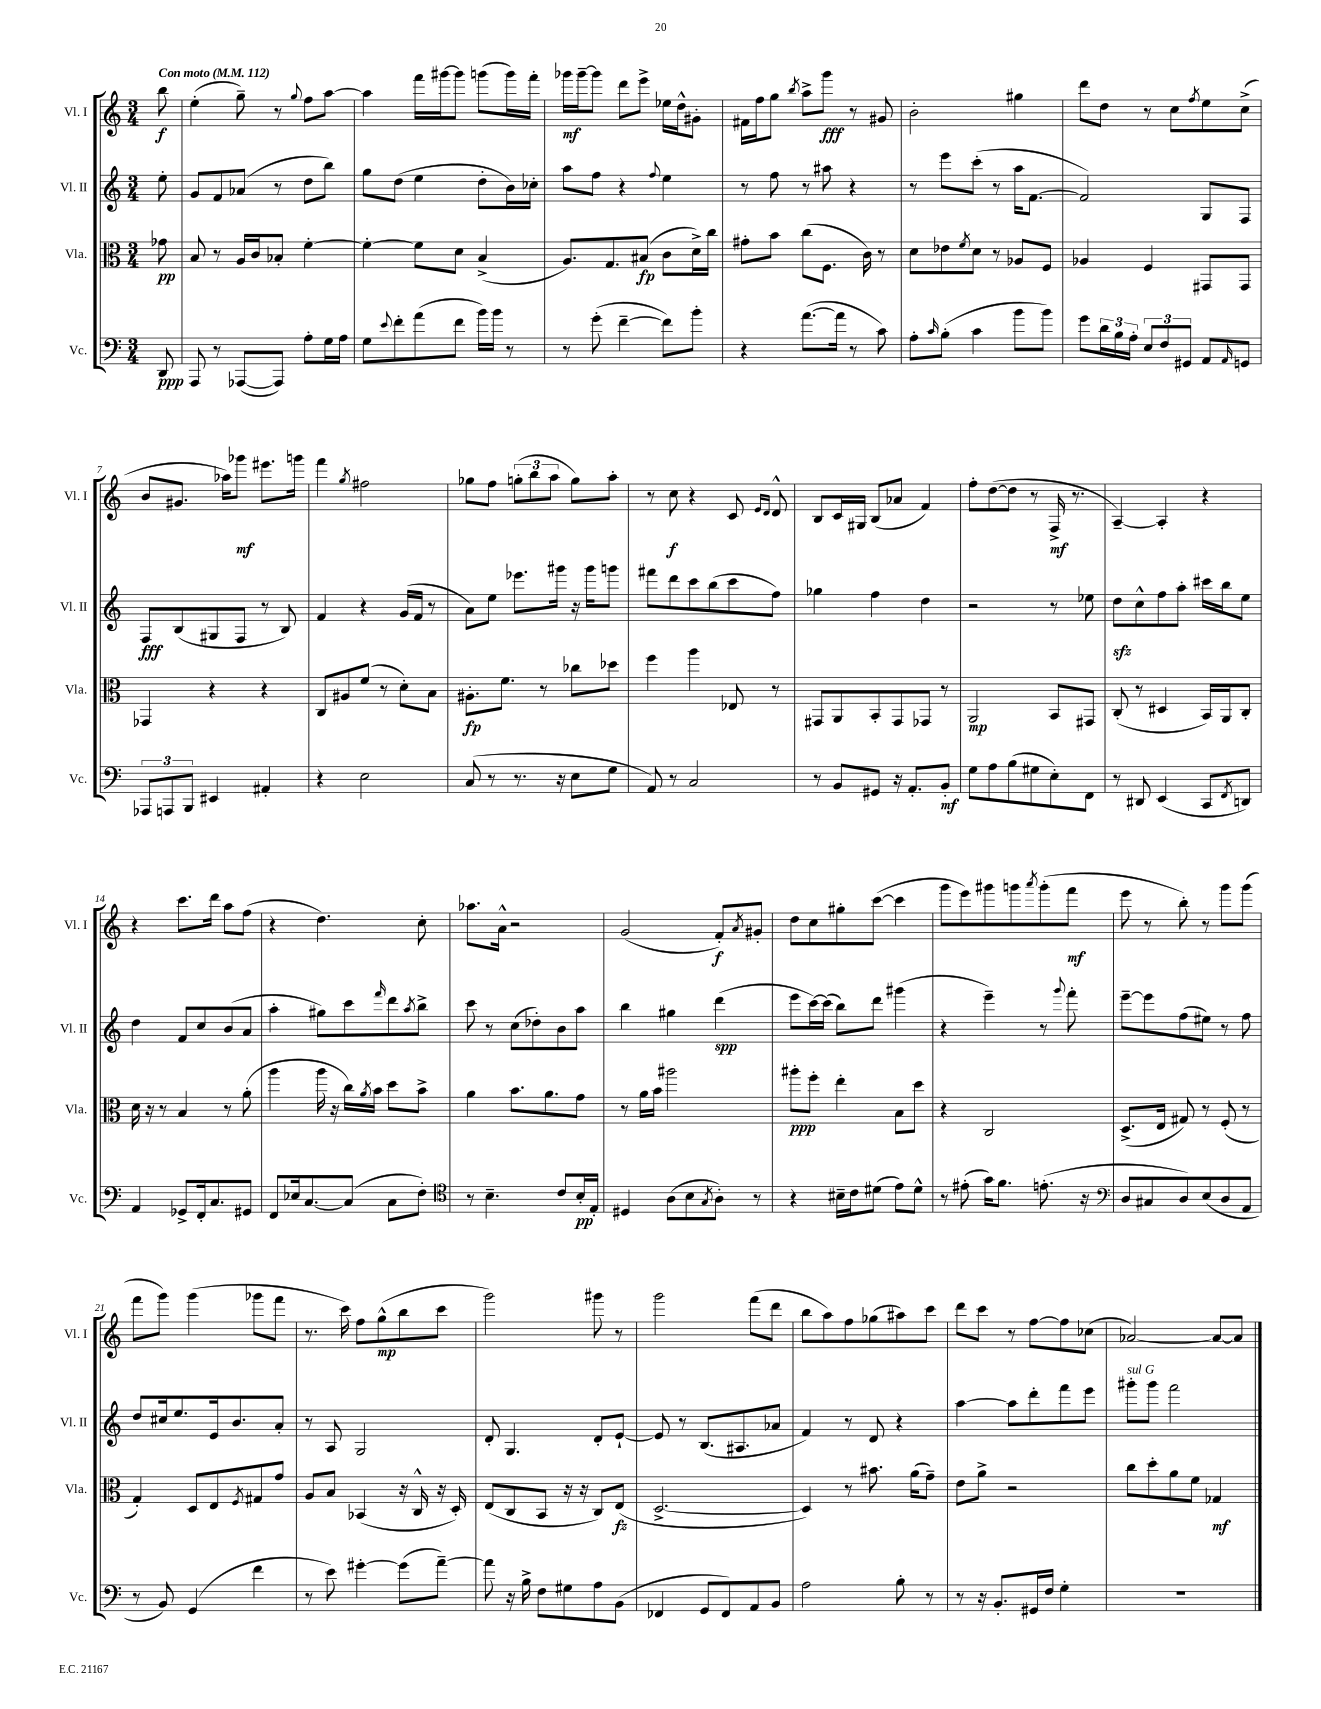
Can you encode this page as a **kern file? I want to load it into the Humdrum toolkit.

**kern	**dynam	**kern	**dynam	**kern	**dynam	**kern	**dynam
*part4	*part4	*part3	*part3	*part2	*part2	*part1	*part1
*staff4	*staff4	*staff3	*staff3	*staff2	*staff2	*staff1	*staff1
*I"Vc.	*	*I"Vla.	*	*I"Vl. II	*	*I"Vl. I	*
*I'Vc.	*	*I'Vla.	*	*I'Vl. II	*	*I'Vl. I	*
*clefF4	*	*clefC3	*	*clefG2	*	*clefG2	*
*k[]	*	*k[]	*	*k[]	*	*k[]	*
*M3/4	*	*M3/4	*	*M3/4	*	*M3/4	*
*MM112	*	*MM112	*	*MM112	*	*MM112	*
=	=	=	=	=	=	=	=
!	!	!	!	!	!	!LO:TX:a:B:t=Con moto	!
8DD/	ppp	8g-X\	pp	8ee'\	.	8bb\	f
=1	=1	=1	=1	=1	=1	=1	=1
8AAA/	.	8B/	.	8g/L	.	(4ee'\	.
8r	.	8r	.	8f/	.	.	.
([8AAA-X/L	.	16A/LL	.	(8a-X/J	.	8gg~\)	.
.	.	16c/J	.	.	.	.	.
8AAA-/J])	.	8B-X'/J	.	8r	.	8r	.
.	.	.	.	.	.	8qqgg/	.
8A'\L	.	[4f'\	.	8dd\L	.	8ff\L	.
16G\L	.	.	.	8bb\J)	.	[8aa\J	.
16A\JJ	.	.	.	.	.	.	.
=2	=2	=2	=2	=2	=2	=2	=2
8G\L	.	4f'\_	.	8gg\L	.	4aa\]	.
8qqe/	.	.	.	.	.	.	.
8f'\	.	.	.	(8dd\J	.	.	.
(8a\	.	8f\L]	.	4ee\	.	16fff\LL	.
.	.	.	.	.	.	[16ggg#X\J	.
8f\J	.	8d\J	.	.	.	8ggg#\J]	.
16b\LL)	.	(4B^/	.	8dd'\L	.	(8gggn\L	.
16b\JJ	.	.	.	.	.	.	.
8r	.	.	.	16b\L)	.	16ggg\L)	.
.	.	.	.	16cc-X'\JJ	.	16fff'\JJ	.
=3	=3	=3	=3	=3	=3	=3	=3
8r	.	8.A/L)	.	8aa\L	.	16ggg-X\LL	mf
.	.	.	.	.	.	[16ggg-~\J	.
(8g'\	.	.	.	8ff\J	.	8ggg-\J]	.
.	.	8.G/	.	.	.	.	.
[4f~\	.	.	.	4r	.	8ddd\L	.
.	.	(8B#X/J	fp	.	.	8eee^\J	.
.	.	.	.	8qqff/	.	.	.
8f\L])	.	8c\L	.	4ee\	.	16ee-X\LL	.
.	.	.	.	.	.	16dd^^\J	.
8b'\J	.	16d^\L)	.	.	.	8g#X'\J	.
.	.	16cc\JJ	.	.	.	.	.
=4	=4	=4	=4	=4	=4	=4	=4
4r	.	8g#X'\L	.	8r	.	16f#X\LL	.
.	.	.	.	.	.	16ff\J	.
.	.	8b\J	.	8ff\	.	8gg\J	.
.	.	.	.	.	.	8qbb/	.
([8.a\L	.	(8cc\L	.	8r	.	8aa^\L	.
.	.	8.F\J	.	8aa#X\	.	8ggg\J	fff
16a\Jk]	.	.	.	.	.	.	.
8r	.	.	.	4r	.	8r	.
.	.	16c\)	.	.	.	.	.
8c\)	.	8r	.	.	.	8g#X/	.
=5	=5	=5	=5	=5	=5	=5	=5
8A'\L	.	8d\L	.	8r	.	2b'\	.
16qqc/	.	.	.	.	.	.	.
(8B'\J	.	8e-X\	.	8eee\L	.	.	.
.	.	8qf/	.	.	.	.	.
4c\	.	8d\J	.	(8ccc'\J	.	.	.
.	.	8r	.	8r	.	.	.
8b\L	.	8A-X/L	.	16aa\KL	.	4gg#X\	.
.	.	.	.	[8.f\J	.	.	.
8b\J)	.	8F/J	.	.	.	.	.
=6	=6	=6	=6	=6	=6	=6	=6
8g\L	.	4A-X/	.	2f/])	.	8ddd\L	.
24d\L	.	.	.	.	.	8dd\J	.
24B\	.	.	.	.	.	.	.
24A'\JJ	.	.	.	.	.	.	.
12E/L	.	4F/	.	.	.	8r	.
12F/	.	.	.	.	.	.	.
.	.	.	.	.	.	8cc\L	.
12GG#X/J	.	.	.	.	.	.	.
.	.	.	.	.	.	8qff/	.
8AA/L	.	8GG#X/L	.	8G/L	.	8ee\	.
16qqAA/	.	.	.	.	.	.	.
8GGn/J	.	8GG#/J	.	8F/J	.	(8cc^\J	.
!!LO:LB:g=z
=7	=7	=7	=7	=7	=7	=7	=7
12AAA-X/L	.	4GG-X/	.	8F/L	fff	8b/L	.
12AAAn/	.	.	.	.	.	.	.
.	.	.	.	(8B/	.	8.g#X/J	.
12BBB/J	.	.	.	.	.	.	.
4EE#X/	.	4r	.	8G#X/	.	.	.
.	.	.	.	.	.	16aa-X\KL)	.
.	.	.	.	8F/J	.	8ggg-X\J	mf
4AA#X'/	.	4r	.	8r	.	8.eee#X\L	.
.	.	.	.	8B/)	.	.	.
.	.	.	.	.	.	16gggn\Jk	.
=8	=8	=8	=8	=8	=8	=8	=8
4r	.	8C/L	.	4f/	.	4fff\	.
.	.	8A#X/	.	.	.	.	.
.	.	.	.	.	.	8qgg/	.
2E\	.	(8f/J	.	4r	.	2ff#X\	.
.	.	8r	.	.	.	.	.
.	.	8d'\L)	.	(16g/LL	.	.	.
.	.	.	.	16f/JJ	.	.	.
.	.	8B\J	.	8r	.	.	.
=9	=9	=9	=9	=9	=9	=9	=9
(8C/	.	8.A#X'\L	fp	8a\L)	.	8gg-X\L	.
8r	.	.	.	8ee\J	.	8ff\J	.
.	.	8.f\J	.	.	.	.	.
8.r	.	.	.	8.eee-X\L	.	(12ggn'\L	.
.	.	.	.	.	.	12bb\	.
.	.	8r	.	.	.	.	.
.	.	.	.	.	.	12aa\J	.
16r	.	.	.	16ggg#X\Jk	.	.	.
8E\L	.	8cc-X\L	.	16r	.	8gg\L)	.
.	.	.	.	16ggg#\KL	.	.	.
8G\J	.	8dd-X\J	.	8gggn\J	.	8aa'\J	.
=10	=10	=10	=10	=10	=10	=10	=10
8AA/)	.	4ff\	.	8fff#X\L	.	8r	.
8r	.	.	.	8ddd\	.	8cc\	f
2C/	.	4aa\	.	8ccc\	.	4r	.
.	.	.	.	(8bb\	.	.	.
.	.	8E-X/	.	8ccc\	.	8c/	.
.	.	.	.	.	.	16qqe/LL	.
.	.	.	.	.	.	16qqd/JJ	.
.	.	8r	.	8ff\J)	.	8d^^/	.
=11	=11	=11	=11	=11	=11	=11	=11
8r	.	8GG#X/L	.	4gg-X\	.	8B/L	.
8BB/L	.	8AA/	.	.	.	16c/L	.
.	.	.	.	.	.	16G#X/JJ	.
8GG#X/J	.	8BB'/	.	4ff\	.	(8B/L	.
16r	.	8GG#/	.	.	.	8a-X/J	.
8.AA'/L	.	.	.	.	.	.	.
.	.	8GG-X/J	.	4dd\	.	4f/)	.
8BB'/J	mf	8r	.	.	.	.	.
=12	=12	=12	=12	=12	=12	=12	=12
8G\L	.	2AA/	mp	2r	.	8ff'\L	.
8A\	.	.	.	.	.	([8dd\	.
(8B\	.	.	.	.	.	8dd\J]	.
8G#X\	.	.	.	.	.	8r	.
8E'\)	.	8BB/L	.	8r	.	16F^/	mf
.	.	.	.	.	.	8.r	.
8FF\J	.	8GG#X/J	.	8ee-X\	.	.	.
=13	=13	=13	=13	=13	=13	=13	=13
8r	.	(8C'/	.	8ddzz\L	.	[4A~/)	.
8DD#X/	.	8r	.	8cc^^\	.	.	.
(4EE/	.	4D#X/	.	8ff\	.	4A'/]	.
.	.	.	.	8aa'\J	.	.	.
8CC/L	.	16BB/LL)	.	16ccc#X\LL	.	4r	.
.	.	16AA/J	.	16bb\J	.	.	.
8qFF/	.	.	.	.	.	.	.
8DDn/J)	.	8C'/J	.	8ee\J	.	.	.
!!LO:LB:g=z
=14	=14	=14	=14	=14	=14	=14	=14
4AA/	.	16d\	.	4dd\	.	4r	.
.	.	16r	.	.	.	.	.
.	.	8r	.	.	.	.	.
8GG-X^/L	.	4B/	.	8f/L	.	8.ccc\L	.
16FF'/k	.	.	.	8cc/	.	.	.
8.C/	.	.	.	.	.	16ddd\Jk	.
.	.	8r	.	(8b/	.	8aa\L	.
8GG#X/J	.	(8a'\	.	8a/J	.	(8ff\J	.
=15	=15	=15	=15	=15	=15	=15	=15
8FF/L	.	4aa\	.	4aa'\	.	4r	.
16E-X/k	.	.	.	.	.	.	.
[8.C/	.	.	.	.	.	.	.
.	.	16aa\	.	8gg#X\L)	.	4.dd\)	.
.	.	16r	.	.	.	.	.
(8C/J]	.	16cc\LL)	.	8ccc\	.	.	.
.	.	8qa/	.	.	.	.	.
.	.	16b\JJ	.	.	.	.	.
.	.	.	.	16qqfff/	.	.	.
8C\L	.	8dd\L	.	8ddd\	.	.	.
.	.	.	.	8qaa/	.	.	.
8F'\J)	.	8b^\J	.	8bb^\J	.	8cc'\	.
=16	=16	=16	=16	=16	=16	=16	=16
*clefC4	*	*	*	*	*	*	*
8r	.	4a\	.	8ccc\	.	8.aa-X\L	.
4.B~\	.	.	.	8r	.	.	.
.	.	.	.	.	.	16a^^\Jk	.
.	.	8.b\L	.	(8cc\L	.	2r	.
.	.	.	.	8dd-X'\)	.	.	.
.	.	8.a\	.	.	.	.	.
8c/L	.	.	.	8b\	.	.	.
16B'/L	pp	8g\J	.	8aa\J	.	.	.
16E'/JJ	.	.	.	.	.	.	.
=17	=17	=17	=17	=17	=17	=17	=17
4D#X/	.	8r	.	4bb\	.	(2g/	.
.	.	16a\LL	.	.	.	.	.
.	.	16b\JJ	.	.	.	.	.
(8A\L	.	2aa#X\	.	4gg#X\	.	.	.
8B\	.	.	.	.	.	.	.
8qG/	.	.	.	.	.	.	.
8A'\J)	.	.	.	(4ddd\	spp	8f'/L)	f
.	.	.	.	.	.	8qa/	.
8r	.	.	.	.	.	8g#X'/J	.
=18	=18	=18	=18	=18	=18	=18	=18
4r	.	8aa#X'\L	ppp	8eee\L	.	8dd\L	.
.	.	8ff'\J	.	[16ccc\L)	.	8cc\	.
.	.	.	.	(16ccc\JJ]	.	.	.
16B#X~\LL	.	4ee'\	.	8bb\L)	.	8gg#X'\	.
16c\J	.	.	.	.	.	.	.
(8d#X\J	.	.	.	8ddd\J	.	([8ccc\J	.
8e\L)	.	8B\L	.	(4ggg#X\	.	4ccc\]	.
8d#^^\J	.	8dd\J	.	.	.	.	.
=19	=19	=19	=19	=19	=19	=19	=19
8r	.	4r	.	4r	.	8ggg\L	.
(8e#X'\	.	.	.	.	.	8eee\)	.
16g\KL)	.	2C/	.	4eee~\)	.	8ggg#X\	.
8.f\J	.	.	.	.	.	.	.
.	.	.	.	.	.	8gggn\	.
.	.	.	.	.	.	8qaaa/	.
(8.en'\	.	.	.	8r	.	(8ggg'\	.
.	.	.	.	8qqggg/	.	.	.
.	.	.	.	8fff'\	.	8fff\J	mf
16r	.	.	.	.	.	.	.
=20	=20	=20	=20	=20	=20	=20	=20
*clefF4	*	*	*	*	*	*	*
8D/L	.	(8.D^/L	.	[8eee~\L	.	8eee\	.
8C#X/	.	.	.	8eee\]	.	8r	.
.	.	16E/Jk	.	.	.	.	.
8D/)	.	8G#X/)	.	(8ff\	.	8bb'\)	.
(8E/	.	8r	.	8ee#X\J)	.	8r	.
8D/	.	(8F'/	.	8r	.	8ggg\L	.
8AA/J	.	8r	.	8ff\	.	(8ggg\J	.
!!LO:LB:g=z
=21	=21	=21	=21	=21	=21	=21	=21
8r	.	4G'/)	.	8dd/L	.	8fff\L	.
8BB/)	.	.	.	16cc#X/k	.	8ggg\J)	.
.	.	.	.	8.ee/	.	.	.
(4GG/	.	8D/L	.	.	.	(4ggg\	.
.	.	8E/	.	16e/k	.	.	.
.	.	.	.	8.b/	.	.	.
.	.	8qF/	.	.	.	.	.
4f\	.	8G#X/	.	.	.	8ggg-X\L	.
.	.	8g/J	.	8a'/J	.	8fff\J	.
=22	=22	=22	=22	=22	=22	=22	=22
8r	.	8A/L	.	8r	.	8.r	.
8e\)	.	8B/J	.	8A/	.	.	.
.	.	.	.	.	.	16ccc\)	.
[4g#X'\	.	(4BB-X/	.	2G/	.	8ff\L	.
.	.	.	.	.	.	(8gg^^\	mp
(8g#\L]	.	16r	.	.	.	8bb\	.
.	.	16C^^/	.	.	.	.	.
[8a~\J)	.	16r	.	.	.	8ccc\J	.
.	.	16D'/)	.	.	.	.	.
=23	=23	=23	=23	=23	=23	=23	=23
8a\]	.	(8E/L	.	8d'/	.	2ggg\)	.
16r	.	8C/	.	4.G/	.	.	.
16B^\	.	.	.	.	.	.	.
8F\L	.	8BB/J	.	.	.	.	.
8G#X\	.	16r	.	.	.	.	.
.	.	16r	.	.	.	.	.
8A\	.	8C/L)	.	8d'/L	.	8ggg#X\	.
(8BB\J	.	(8E/J	fz	[8e`/J	.	8r	.
=24	=24	=24	=24	=24	=24	=24	=24
4FF-X/	.	[2.D^/	.	8e/]	.	2ggg\	.
.	.	.	.	8r	.	.	.
8GG/L	.	.	.	(8.B/L	.	.	.
8FF-/)	.	.	.	.	.	.	.
.	.	.	.	8.A#X/	.	.	.
8AA/	.	.	.	.	.	(8fff\L	.
8BB/J	.	.	.	8a-X/J	.	8ddd\J	.
=25	=25	=25	=25	=25	=25	=25	=25
2A\	.	4D/])	.	4f/)	.	8bb\L	.
.	.	.	.	.	.	8aa\)	.
.	.	8r	.	8r	.	8ff\	.
.	.	8.b#X\	.	8d/	.	(8gg-X\	.
8B'\	.	.	.	4r	.	8aa#X\)	.
.	.	(16a\KL	.	.	.	.	.
8r	.	8g~\J)	.	.	.	8ccc\J	.
=26	=26	=26	=26	=26	=26	=26	=26
8r	.	8e\L	.	[4aa\	.	8ddd\L	.
16r	.	8a^\J	.	.	.	8ccc\J	.
8.BB'/L	.	.	.	.	.	.	.
.	.	2r	.	8aa\L]	.	8r	.
16GG#X/L	.	.	.	8ddd'\	.	[8ff\L	.
16F/JJ	.	.	.	.	.	.	.
4G'\	.	.	.	8fff\	.	8ff\]	.
.	.	.	.	8eee\J	.	(8cc-X\J	.
=27	=27	=27	=27	=27	=27	=27	=27
!	!	!	!	!LO:TX:a:i:t=sul G	!	!	!
2.r	.	8cc\L	.	8ggg#X'\L	.	[2a-X/)	.
.	.	8dd'\	.	8ggg#\J	.	.	.
.	.	8a\	.	2fff\	.	.	.
.	.	8f\J	.	.	.	.	.
.	.	4G-X/	mf	.	.	8a-/L_	.
.	.	.	.	.	.	8a-/J]	.
==	==	==	==	==	==	==	==
*-	*-	*-	*-	*-	*-	*-	*-
